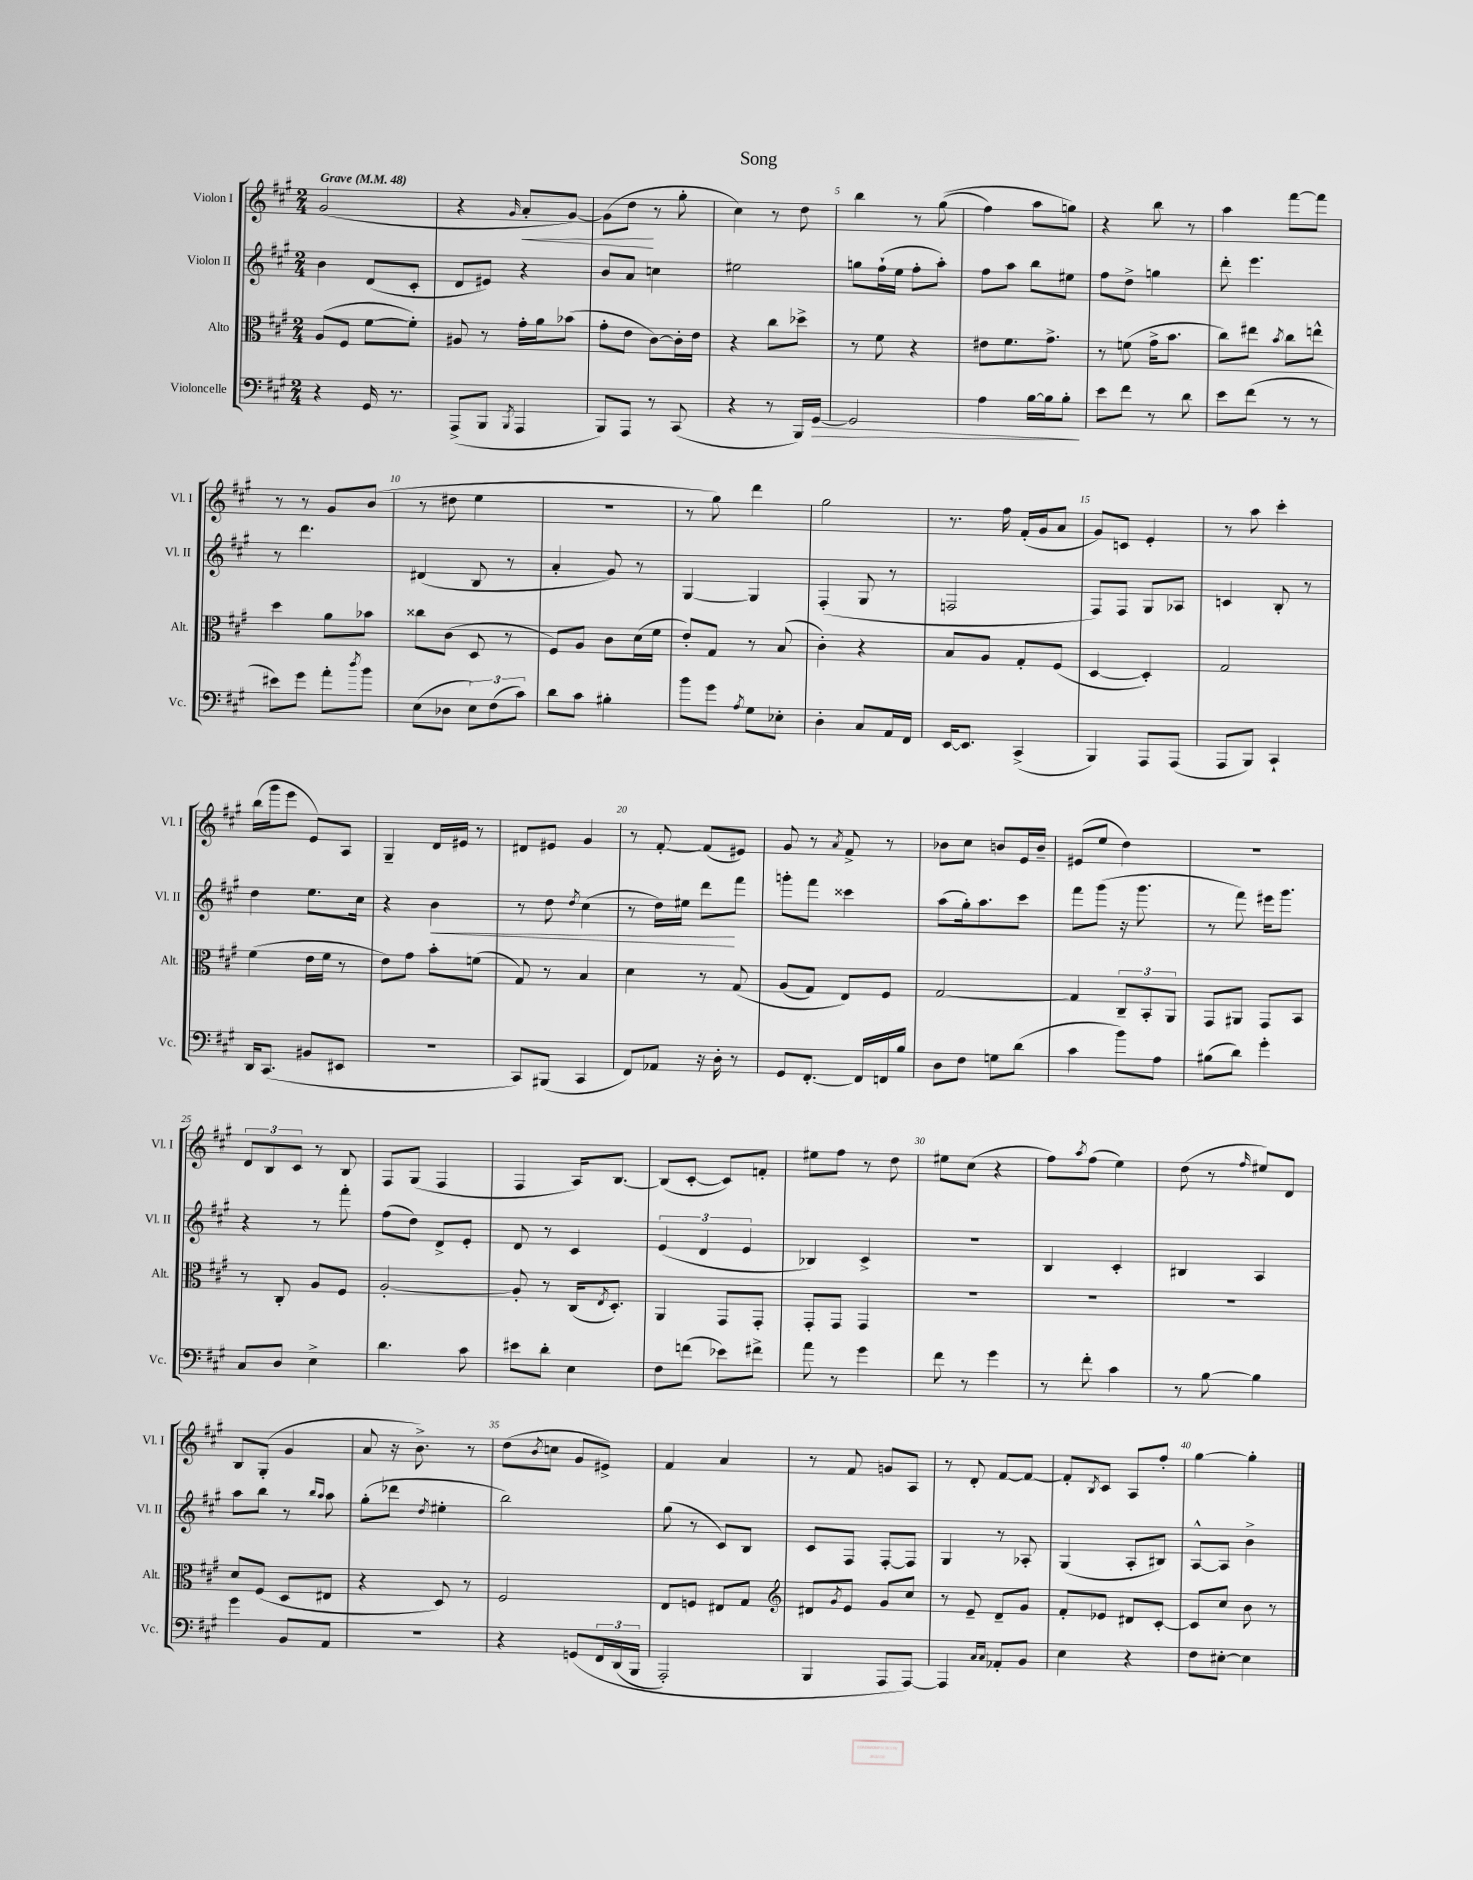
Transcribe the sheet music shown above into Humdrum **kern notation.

**kern	**kern	**kern	**kern
*staff4	*staff3	*staff2	*staff1
*clefF4	*clefC3	*clefG2	*clefG2
*k[f#c#g#]	*k[f#c#g#]	*k[f#c#g#]	*k[f#c#g#]
*M2/4	*M2/4	*M2/4	*M2/4
*MM48	*MM48	*MM48	*MM48
4r	(8A	4b	(2g#
.	8F#	.	.
16GG#	[8f#	(8d	.
8.r	.	.	.
.	8f#'])	8c#'	.
=	=	=	=
(8AAA^	8A#	8d	4r
8BBB	8r	8e#)	.
8qBBB	.	.	16qqg#
4AAA	16g#'	4r	8a'
.	16a	.	.
.	(8b-	.	[8g#)
=	=	=	=
8BBB)	8g#'	8b	(8g#]
8AAA	8e	8a	8dd
8r	[8c#)	4cc	8r
(8CC#	16c#']	.	8gg#'
.	16e	.	.
=	=	=	=
4r	4r	2ee#	4cc#)
8r	8cc#	.	8r
16BBB)	8dd-^	.	8dd
[16GG#	.	.	.
=	=	=	=
2GG#]	8r	8gg	4bb
.	8f#	(16ff#`	.
.	.	16ee	.
.	4r	8ff#'	8r
.	.	8aa')	&((8gg#
=	=	=	=
4A	8e#	8ff#	4ff#)
.	8.f#	8aa	.
[16B	.	8bb	8aa
16B]	8.g#^	.	.
8B'	.	8ee#	8gg&)
=	=	=	=
8e	8r	8ff#	4r
8f#	(8f	8dd^	.
8r	16g#^	4gg	8bb
.	8.b	.	.
8d	.	.	8r
=	=	=	=
8e	8cc#)	8ddd'	4aa
(8f#	8ee#	4.eee	.
.	8qb	.	.
8r	8cc#	.	[8fff#
8r	8ee^^	.	8fff#]
=	=	=	=
8e#)	4dd	8r	8r
8g#	.	4.ddd	8r
8a'	8a	.	8g#
8qdd	.	.	.
8b	8b-	.	(8b
=	=	=	=
(8E	8cc##	(4d#	8r
8D-	(8c#	.	8dd#
12E)	8D	8B	4ee
(12F#	.	.	.
.	8r	8r	.
12c#)	.	.	.
=	=	=	=
8d	8F#)	4a'	2r
8c#	8A	.	.
4B#'	8c#	8g#)	.
.	(16d	8r	.
.	16f#	.	.
=	=	=	=
8b	8e')	[4G#	8r
8g#	8G#	.	8gg#)
8qA	.	.	.
8G#	8r	4G#]	4ddd
8E-'	(8B	.	.
=	=	=	=
4D'	4c#')	(4F#'	2gg#
8C#	4r	8G#	.
16AA	.	8r	.
16FF#	.	.	.
=	=	=	=
[16EE	8B	2F	8.r
8.EE]	.	.	.
.	8A	.	.
.	.	.	16ff#
(4CC#^	8G#'	.	(16f#'
.	.	.	16g#
.	(8F#	.	8a
=	=	=	=
4BBB)	[4D	8F#)	8g#)
.	.	8F#	8c
8AAA	4D'])	8G#	4e'
(8AAA	.	8A-	.
=	=	=	=
8AAA	2G#	4c	8r
8BBB)	.	.	8aa
4CC#`	.	8B'	4ccc#'
.	.	8r	.
=	=	=	=
16DD	(4f#	4dd	(16bb
(8.CC#	.	.	16ggg#
.	.	.	8eee
8BB#	16e	8.ee	8e)
.	16f#	.	.
8EE#	8r	.	8A
.	.	16cc#	.
=	=	=	=
2r	8e)	4r	4G#~
.	8g#	.	.
.	8b'	4b	16d
.	.	.	16e#
.	(8f	.	8r
=	=	=	=
8CC#)	8G#)	8r	8d#
(8BBB#	8r	8dd	8e#
.	.	8qdd	.
4CC#	4B	(4cc#	4g#
=	=	=	=
8FF#)	4d	8r	8r
8AA-	.	16dd)	[8f#'
.	.	16ee#	.
16r	8r	8ddd	(8f#]
16D'	.	.	.
8r	&(8G#	8fff#	8e#)
=	=	=	=
8GG#	(8A	8ggg'	8g#
[8.FF#'	8G#)	8fff#	8r
.	.	.	8qa
.	8E&)	4ccc##	8f#^
16FF#]	.	.	.
16FF	8F#	.	8r
16B	.	.	.
=	=	=	=
8D	[2G#	(8aa	8b-
8F#	.	16gg#')	8cc#
.	.	8.aa	.
8G	.	.	8b
(8d	.	8ccc#	16e
.	.	.	16b~
=	=	=	=
4c#	4G#]	8fff#	(8e#
.	.	(8ggg#	8ee
8b)	12C#~	16r	4dd)
.	.	8.ggg#	.
.	12BB'	.	.
8A	.	.	.
.	12AA	.	.
=	=	=	=
(8B#	8GG#	8r	2r
8d)	8AA#	8fff#)	.
4g#'	8GG#	16eee#	.
.	.	8.ggg#	.
.	8BB	.	.
=	=	=	=
8C#	8r	4r	12d
.	.	.	12B
8D	8C#'	.	.
.	.	.	12c#
4E^	8A	8r	8r
.	8F#	8fff#'	8B
=	=	=	=
4.d	[2A'	(8ff#	8F#
.	.	8dd)	(8G#
.	.	8d^	4F#
8c#	.	8e'	.
=	=	=	=
8e#	8A']	8d	4F#
8d'	8r	8r	.
4E	(16C#	4c#	16A)
.	8qE	.	.
.	8.D')	.	[8.B
=	=	=	=
8F#	4AA	(6e	(8B]
(8f	.	.	[8c#'
.	.	6d	.
8e-)	8GG#	.	8c#])
.	.	6e	.
8f#^	8GG#'	.	8f'
=	=	=	=
8a	8GG#'	4B-)	8ee#
8r	8GG#	.	8ff#
4g#	4GG#	4c#^	8r
.	.	.	8dd
=	=	=	=
8f#	2r	2r	8ee#
8r	.	.	(8cc#
4g#	.	.	4r
=	=	=	=
8r	2r	4B	8ff#)
.	.	.	8qaa
8f#'	.	.	(8ff#
4c#	.	4c#'	4ee)
=	=	=	=
8r	2r	4B#	(8dd
[8B	.	.	8r
.	.	.	16qqff#
4B]	.	4A	8ee#)
.	.	.	8d
=	=	=	=
4g#	8d	8aa	8B
.	(8F#	8bb	(8G#'
8BB	8D	8r	4g#
.	.	16qqbb	.
.	.	16qqaa	.
8AA	8E#	8aa	.
=	=	=	=
2r	4r	(8gg#'	8a
.	.	8ddd-	16r
.	.	.	8.b^)
.	.	8qdd	.
.	8D)	4ee#'	.
.	8r	.	8r
=	=	=	=
4r	2F#	2bb)	(8dd
.	.	.	8qb
.	.	.	8cc
&(8GG	.	.	8g#
24FF#	.	.	8e#^)
(24DD	.	.	.
24BBB	.	.	.
=	=	=	=
2AAA')	8E	(8gg#	4f#
.	8F	8r	.
.	8E#	8c#)	4a
.	8G#	8B	.
=	=	=	=
*	*clefG2	*	*
4BBB	8d#	8c#	8r
.	8qg#	.	.
.	8e	8F#	8f#
8AAA	8g#	[8F#'	8g
[8AAA&)	8cc#	8F#]	8A
=	=	=	=
4AAA]	8r	4G#	8r
.	8e~	.	8d'
16qqC#	.	.	.
16qqC#	.	.	.
8AA-'	8d~	8r	[8f#
8BB	8g#	8A-'	8f#_
=	=	=	=
4E	8f#'	(4G#	8f#']
.	.	.	8qB
.	8e-	.	8c#
4r	8d#	8A'	8A
.	[8c#'	8B#)	8ff#'
=	=	=	=
8F#	8c#]	[8A^^	[4gg#
[8E#'	8cc#	8A]	.
4E#]	8b	4b^	4gg#']
.	8r	.	.
==	==	==	==
*-	*-	*-	*-
